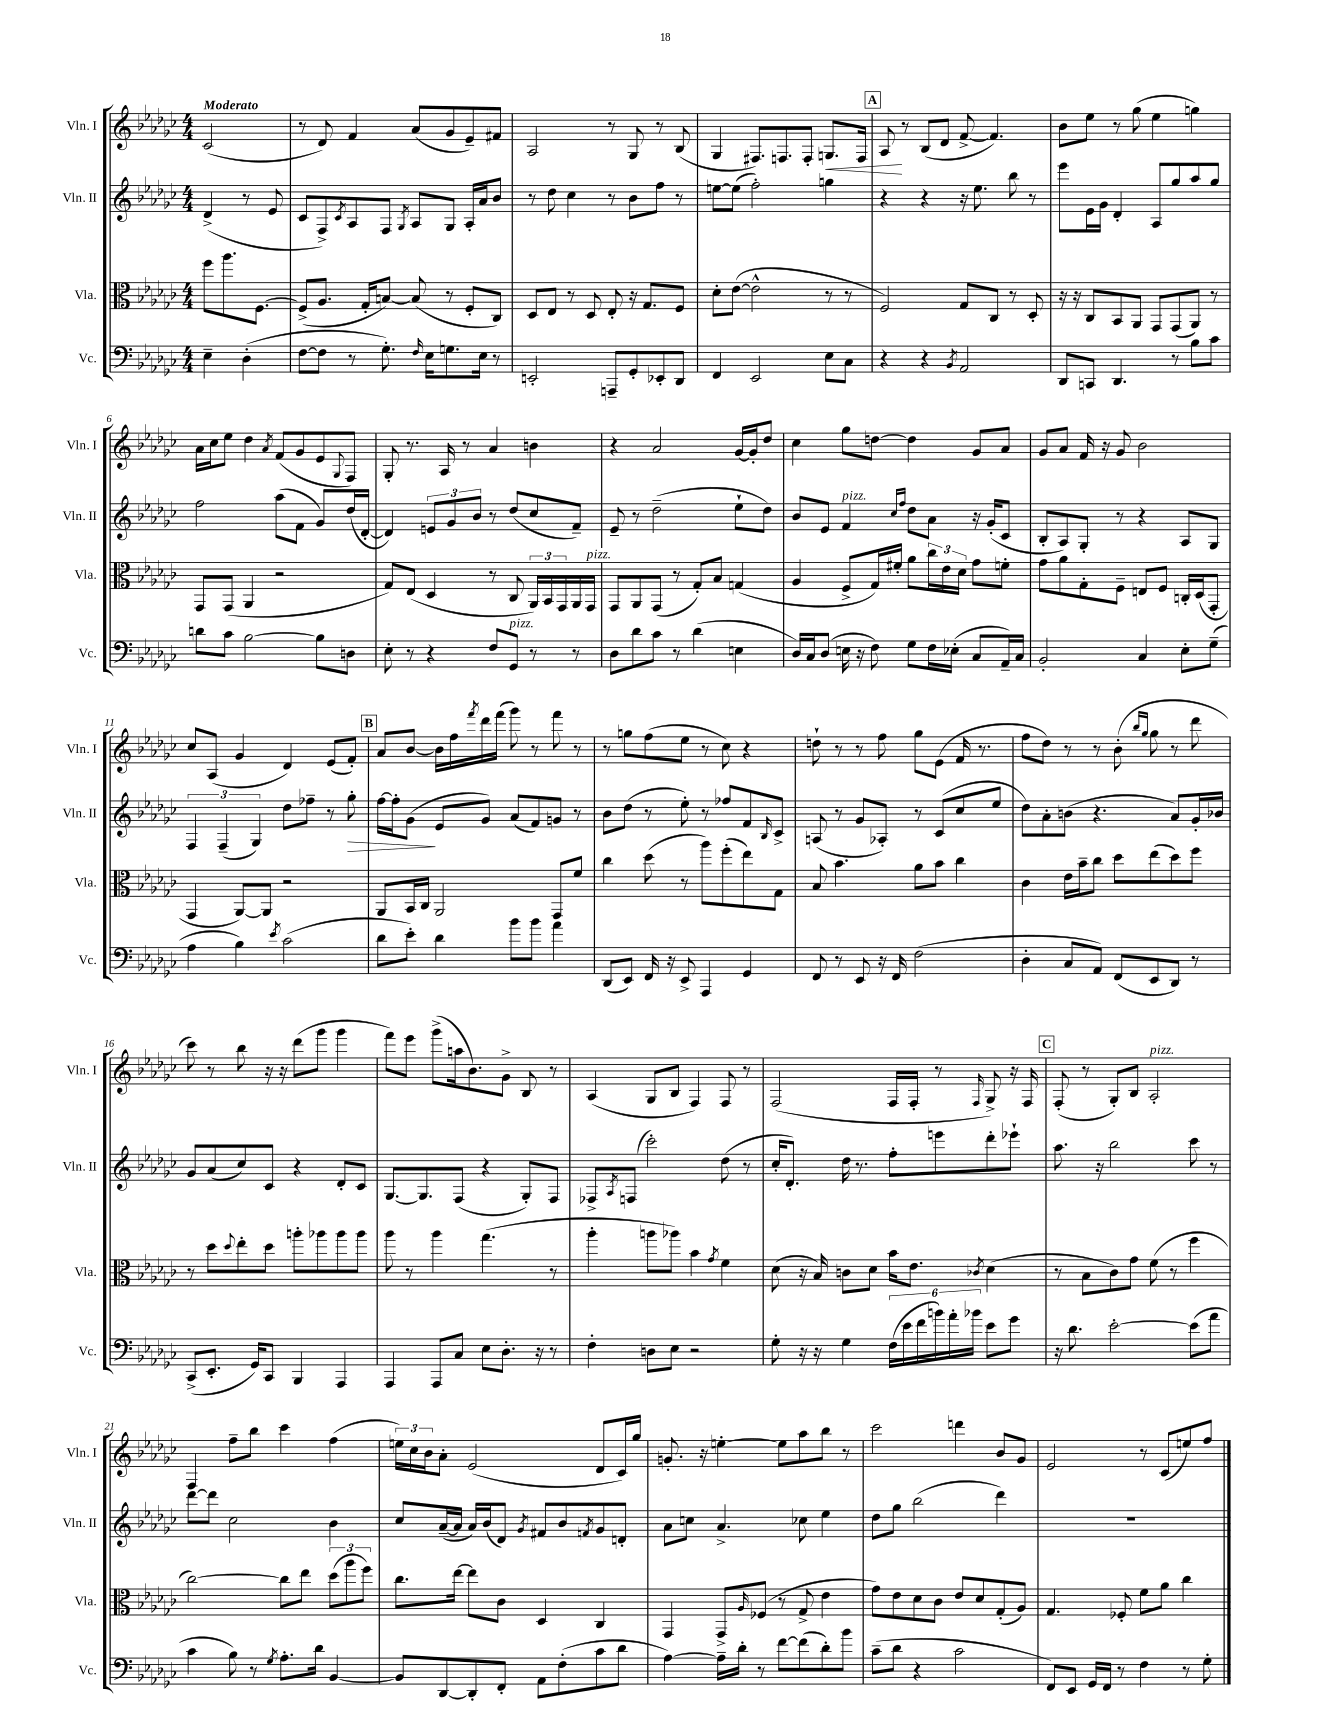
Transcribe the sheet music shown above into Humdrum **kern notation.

**kern	**kern	**kern	**dynam	**kern	**dynam
*part4	*part3	*part2	*part2	*part1	*part1
*staff4	*staff3	*staff2	*staff2	*staff1	*staff1
*I"Vc.	*I"Vla.	*I"Vln. II	*	*I"Vln. I	*
*I'Vc.	*I'Vla.	*I'Vln. II	*	*I'Vln. I	*
*clefF4	*clefC3	*clefG2	*	*clefG2	*
*k[b-e-a-d-g-c-]	*k[b-e-a-d-g-c-]	*k[b-e-a-d-g-c-]	*	*k[b-e-a-d-g-c-]	*
*M4/4	*M4/4	*M4/4	*	*M4/4	*
=	=	=	=	=	=
!	!	!	!	!LO:TX:a:B:t=Moderato	!
4E-~\	8ff\L	(4d-^/	.	(2c-/	.
.	8.aa-\	.	.	.	.
(4D-'\	.	8r	.	.	.
.	[8.F\J	.	.	.	.
.	.	8e-/	.	.	.
=1	=1	=1	=1	=1	=1
[8F\L	(8F^/L]	8c-/L	.	8r	.
8F\J]	8.A-/J	8F^/)	.	8d-/)	.
.	.	8qc-/	.	.	.
8r	.	8A-/	.	4f/	.
.	16G-'/KL	.	.	.	.
8.G-'\)	[8Bn/J)	8F/J	.	.	.
.	.	8qG-/	.	.	.
.	(8B/]	8A-/L	.	(8a-/L	.
16qqF/	.	.	.	.	.
16E-\KL	.	.	.	.	.
8.Gn\	8r	8G-/J	.	8g-/	.
.	8F'/L	16A-'/LL	.	8e-~/)	.
16E-\Jk	.	16a-/J	.	.	.
8r	8C-/J)	8b-/J	.	8f#X/J	.
=2	=2	=2	=2	=2	=2
2EEn'/	8D-/L	8r	.	2A-/	.
.	8E-/J	8dd-\	.	.	.
.	8r	4cc-\	.	.	.
.	8D-/	.	.	.	.
8AAAn~/L	8E-'/	8r	.	8r	.
8GG-'/	16r	8b-\L	.	8G-/	.
.	8.G-/L	.	.	.	.
8EE-X'/	.	8ff\J	.	8r	.
8DD-/J	8F/J	8r	.	(8B-/	.
=3	=3	=3	=3	=3	=3
4FF/	8d-'\L	[8een\L	.	4G-/	.
.	([8e-\J	(8ee\J]	.	.	.
2EE-/	2e-^^\]	2ff'\)	.	8.F#X/L)	.
.	.	.	.	8.Fn/	.
.	.	.	.	8F'/J	.
!	!	!	!	!	!LO:HP:b
8E-\L	8r	4ggn\	.	8.Gn/L	<
8C-\J	8r	.	.	.	.
.	.	.	.	16F/Jk	.
!!LO:REH:place=s1:t=A
=4	=4	=4	=4	=4	=4
4r	2F/)	4r	.	8A-/	.
.	.	.	.	8r	[
4r	.	4r	.	(8B-/L	.
.	.	.	.	8d-/J	.
8qBB-/	.	.	.	.	.
2AA-/	8G-/L	16r	.	[8f^/	.
.	.	8.ee-\	.	.	.
.	8C-/J	.	.	4.f/])	.
.	8r	8bb-\	.	.	.
.	8D-'/	8r	.	.	.
=5	=5	=5	=5	=5	=5
8DD-/L	16r	8eee-\L	.	8b-\L	.
.	16r	.	.	.	.
8CCn/J	8C-/L	16e-\L	.	8ee-\J	.
.	.	16g-\JJ	.	.	.
4.DD-/	8BB-/	4d-'/	.	8r	.
.	8AA-/J	.	.	(8gg-\	.
.	8GG-/L	8A-/L	.	4ee-\	.
8r	(8GG-/	8gg-/	.	.	.
8B-\L	8AA-/J)	8aa-/	.	4ggn\)	.
8c-\J	8r	8gg-/J	.	.	.
!!LO:LB:g=z
=6	=6	=6	=6	=6	=6
8dn\L	8GG-/L	2ff\	.	16a-\LL	.
.	.	.	.	16cc-\J	.
8c-\J	(8GG-/J	.	.	8ee-\J	.
[2B-\	4AA-/	.	.	4dd-\	.
.	.	.	.	8qa-/	.
.	2r	(8aa-\L	.	(8f/L	.
.	.	8f\J	.	8g-/	.
8B-\L]	.	8g-/L)	.	8e-/	.
.	.	.	.	8qqG-/	.
8Dn\J	.	(16dd-/L	.	8F/J)	.
.	.	[16d-'/JJ	.	.	.
=7	=7	=7	=7	=7	=7
8E-'\	8G-/L)	4d-/])	.	8G-'/	.
8r	(8E-/J	.	.	8.r	.
4r	4D-/	12en/L	.	.	.
.	.	.	.	16A-/	.
.	.	12g-/	.	.	.
.	.	.	.	8r	.
.	.	12b-/J	.	.	.
8F/L	8r	8r	.	4a-/	.
!LO:TX:a:i:t=pizz.	!	!	!	!	!
8GG-/J	8C-/	(8dd-/L	.	.	.
8r	24AA-/LL)	8cc-/	.	4bn\	.
.	24BB-/	.	.	.	.
.	24GG-/	.	.	.	.
8r	16AA-/	8f~/J)	.	.	.
!	!LO:TX:a:i:t=pizz.	!	!	!	!
.	16GG-/JJ	.	.	.	.
=8	=8	=8	=8	=8	=8
8D-\L	8GG-/L	8e-~/	.	4r	.
8d-\	8AA-/	8r	.	.	.
8c-\J	(8GG-/J	(2dd-~\	.	2a-/	.
8r	8r	.	.	.	.
(4d-\	8G-'/L)	.	.	.	.
.	8B-/J	.	.	.	.
4En\	(4Gn/	8ee-`\L	.	[16g-/LL	.
.	.	.	.	16g-'/J]	.
.	.	8dd-\J)	.	8dd-/J	.
=9	=9	=9	=9	=9	=9
16D-/LL)	4A-/	8b-/L	.	4cc-\	.
16C-/J	.	.	.	.	.
(8D-/J	.	8e-/J	.	.	.
!	!	!LO:TX:a:i:t=pizz.	!	!	!
16En\	8F^/L	4f/	.	8gg-\L	.
16r	.	.	.	.	.
8F\)	16G-/L)	.	.	[8ddn\J	.
.	16f#X'/JJ	.	.	.	.
.	.	16qqcc-/LL	.	.	.
.	.	16qqff/JJ	.	.	.
8G-\L	8a-\L	8dd-\L	.	4dd\]	.
16F\L	24cc-\L	8a-\J	.	.	.
.	24e-\	.	.	.	.
(16E-X'\JJ	.	.	.	.	.
.	24d-\JJ	.	.	.	.
8C-/L	8g-\L	16r	.	8g-/L	.
.	.	(16g-'/KL	.	.	.
16AA-~/L)	8fn'\J	8c-/J	.	8a-/J	.
16C-/JJ	.	.	.	.	.
=10	=10	=10	=10	=10	=10
2BB-'/	8g-\L	8B-'/L	.	8g-/L	.
.	8a-\	8A-/)	.	8a-/J	.
.	8G-'\	8G-'/J	.	16f/	.
.	.	.	.	16r	.
.	8F~\J	8r	.	8g-/	.
4C-/	8En/L	4r	.	2b-\	.
.	8F/J	.	.	.	.
8E-'\L	16Cn'/LL	8A-/L	.	.	.
.	(16D-/J	.	.	.	.
(8G-~\J	8GG-'/J	8G-/J	.	.	.
!!LO:LB:g=z
=11	=11	=11	=11	=11	=11
4A-\	4GG-/	6F/	.	8cc-/L	.
.	.	.	.	(8A-/J	.
.	.	(6F~/	.	.	.
4B-\)	[8AA-/L)	.	.	4g-/	.
.	.	6G-/)	.	.	.
.	8AA-/J]	.	.	.	.
8qe-/	.	.	.	.	.
(2c-\	2r	8dd-\L	.	4d-/)	.
.	.	8ff-X~\J	.	.	.
.	.	8r	.	(8e-/L	.
!	!	!	!LO:HP:b	!	!
.	.	8gg-'\	>	8f'/J)	.
!!LO:REH:place=s1:t=B
=12	=12	=12	=12	=12	=12
8d-\L	8AA-/L	[16ff\LL	.	8a-/L	.
.	.	16ff'\J]	.	.	.
8e-'\J)	16BB-/L	(8g-\J	.	[8b-/J	.
.	16C-/JJ	.	.	.	.
4d-\	2AA-/	8e-/L	]	16b-\LL]	.
.	.	.	.	16ff\	.
.	.	.	.	8qfff/	.
.	.	8g-/J)	.	16ddd-\	.
.	.	.	.	(16fff\JJ	.
8b-\L	.	(8a-/L	.	8ggg-\)	.
8b-\J	.	8f/)	.	8r	.
4a-\	8GG-/L	8gn/J	.	8fff\	.
.	8f/J	8r	.	8r	.
=13	=13	=13	=13	=13	=13
(8DD-/L	4cc-\	8b-\L	.	8r	.
8EE-/J)	.	(8dd-\J	.	8ggn\L	.
16FF/	(8dd-\	8r	.	(8ff\	.
16r	.	.	.	.	.
8EE-^/	8r	8ee-'\)	.	8ee-\J	.
4AAA-/	8aa-\L)	8r	.	8r	.
.	(8ff'\	8ff-X/L	.	8cc-\)	.
4GG-/	8ee-\)	8f/	.	4r	.
.	.	16qqB-/	.	.	.
.	8G-\J	8c-^/J	.	.	.
=14	=14	=14	=14	=14	=14
8FF/	8B-/	(8An/	.	8ddn`\	.
8r	4.b-\	8r	.	8r	.
8EE-/	.	8g-/L	.	8r	.
16r	.	8A-X'/J)	.	8ff\	.
16FF/	.	.	.	.	.
(2F\	8a-\L	8r	.	8gg-\L	.
.	8b-\J	(8c-/L	.	(8e-\J	.
.	4cc-\	8cc-/	.	16f/	.
.	.	.	.	8.r	.
.	.	8ee-/J	.	.	.
=15	=15	=15	=15	=15	=15
4D-'\	4c-\	8dd-\L)	.	8ff\L	.
.	.	8a-'\	.	8dd-\J)	.
8C-/L	16e-\LL	(8bn\J	.	8r	.
.	16b-~\J	.	.	.	.
8AA-/J)	8cc-\J	4.r	.	8r	.
(8FF/L	8dd-\L	.	.	(8b-'\	.
.	.	.	.	16qqbb-/LL	.
.	.	.	.	16qqgg-/JJ	.
8EE-/	(8ee-\	.	.	8gg-\	.
8DD-/J)	8dd-\)	8a-/L)	.	8r	.
8r	8ff\J	16g-'/L	.	8ddd-\	.
.	.	16b-X/JJ	.	.	.
!!LO:LB:g=z
=16	=16	=16	=16	=16	=16
(8CC-^/L	8r	8g-/L	.	8ccc-\)	.
8.EE-'/J	8dd-\L	(8a-/	.	8r	.
.	8qqdd-/	.	.	.	.
.	8ee-'\	8cc-/)	.	8bb-\	.
16GG-/KL)	.	.	.	.	.
8CC-/J	8dd-\J	8c-/J	.	16r	.
.	.	.	.	16r	.
4BBB-/	8aan'\L	4r	.	(8ddd-\L	.
.	8aa-X\	.	.	8ggg-\J	.
4AAA-/	8aa-\	8d-'/L	.	4ggg-\	.
.	8aa-\J	8c-/J	.	.	.
=17	=17	=17	=17	=17	=17
4AAA-/	8aa-\	[8.G-/L	.	8fff\L)	.
.	8r	.	.	8eee-\J	.
.	.	8.G-/]	.	.	.
8AAA-/L	4aa-\	.	.	(8ggg-^\L	.
8C-/J	.	(8F/J	.	16aan\k	.
.	.	.	.	8.b-\)	.
8E-\L	(4.gg-\	4r	.	.	.
8.D-'\J	.	.	.	8g-^\J	.
.	.	8G-'/L)	.	8B-/	.
16r	.	.	.	.	.
8r	8r	8F/J	.	8r	.
=18	=18	=18	=18	=18	=18
4F'\	4aa-'\	8F-X^/L	.	(4A-/	.
.	.	8qA-/	.	.	.
.	.	(8Fn/J	.	.	.
8Dn\L	8aan\L	2ccc-'\)	.	8G-/L	.
8E-\J	8aa-X\J)	.	.	8B-/J	.
2r	4b-\	.	.	4F/)	.
.	8qg-/	.	.	.	.
.	4f\	(8dd-\	.	8F/	.
.	.	8r	.	8r	.
=19	=19	=19	=19	=19	=19
8G-'\	(8d-\	16cc-'/KL	.	(2F/	.
.	.	8.d-'/J)	.	.	.
16r	16r	.	.	.	.
16r	16B-/)	.	.	.	.
4G-\	8cn\L	16dd-\	.	.	.
.	.	8.r	.	.	.
.	8d-\J	.	.	.	.
(24F\LL	16b-\KL	8ff'\L	.	16F/LL	.
24e-\	.	.	.	.	.
.	8.e-\J	.	.	16F'/JJ	.
24f\	.	.	.	.	.
24bn\)	.	8eeen\	.	8r	.
24a-'\	.	.	.	.	.
24b-X\JJ	.	.	.	.	.
.	8qc-X/	.	.	16qqF/	.
8e-\L	(4d-\	8ddd-'\	.	8G-^/)	.
8g-\J	.	8eee-X`\J	.	16r	.
.	.	.	.	16F/	.
!!LO:REH:place=s1:t=C
=20	=20	=20	=20	=20	=20
16r	8r	8.aa-\	.	(8F'/	.
8.d-\	.	.	.	.	.
.	8B-\L	.	.	8r	.
.	.	16r	.	.	.
[2e-'\	8c-\)	2bb-\	.	8G-'/L)	.
.	8g-\J	.	.	8B-/J	.
!	!	!	!	!LO:TX:a:i:t=pizz.	!
.	(8f\	.	.	2A-'/	.
.	8r	.	.	.	.
(8e-\L]	4ff\	8ccc-\	.	.	.
8a-\J	.	8r	.	.	.
!!LO:LB:g=z
=21	=21	=21	=21	=21	=21
4c-\	[2cc-\)	[8ddd-\L	.	4F/	.
.	.	8ddd-\J]	.	.	.
8B-\)	.	2cc-\	.	8ff~\L	.
8r	.	.	.	8bb-\J	.
8qG-/	.	.	.	.	.
8.A-'\L	8cc-\L]	.	.	4ccc-\	.
.	8ee-\J	.	.	.	.
16d-\Jk	.	.	.	.	.
[4BB-/	(12dd-\L	4b-\	.	(4ff\	.
.	12aa-\	.	.	.	.
.	12ff\J)	.	.	.	.
=22	=22	=22	=22	=22	=22
8BB-/L]	8.cc-\L	8cc-/L	.	24een\LL)	.
.	.	.	.	24cc-\	.
.	.	.	.	24b-\J	.
[8DD-/	.	([16a-~/L	.	8a-'\J	.
.	[16ee-\Jk	16a-/JJ]	.	.	.
8DD-'/]	8ee-\L]	16a-/LL)	.	(2e-/	.
.	.	(16b-/J	.	.	.
8FF'/J	8c-\J	8d-/J)	.	.	.
.	.	8qg-/	.	.	.
8AA-\L	4D-/	8f#X/L	.	.	.
(8F'\	.	8b-/	.	.	.
.	.	8qfn/	.	.	.
8c-\	4C-/	8g-/	.	8d-/L	.
8d-\J	.	8dn'/J	.	16c-/L)	.
.	.	.	.	16gg-/JJ	.
=23	=23	=23	=23	=23	=23
[4A-\)	4GG-/	8a-\L	.	8.gn'/	.
.	.	8ccn\J	.	.	.
.	.	.	.	16r	.
16A-~\LL]	8GG-^/L	4.a-^/	.	[4een'\	.
16d-'\JJ	.	.	.	.	.
.	16qqA-/	.	.	.	.
8r	(8F-X/J	.	.	.	.
[8f\L	8r	.	.	8ee\L]	.
(8f\]	8G-^/	8cc-X\	.	8aa-\	.
8d-'\)	4e-\	4ee-\	.	8bb-\J	.
8b-\J	.	.	.	8r	.
=24	=24	=24	=24	=24	=24
(8c-~\L	8g-\L)	8dd-\L	.	2ccc-\	.
8d-\J	8e-\	8gg-\J	.	.	.
4r	8d-\	(2bb-\	.	.	.
.	8c-\J	.	.	.	.
2c-\	8e-/L	.	.	4dddn\	.
.	8d-/	.	.	.	.
.	(8G-'/	4ddd-\)	.	8b-/L	.
.	8A-/J)	.	.	8g-/J	.
=25	=25	=25	=25	=25	=25
8FF/L)	4.G-/	1r	.	2e-/	.
8EE-/J	.	.	.	.	.
16GG-/LL	.	.	.	.	.
16FF/JJ	.	.	.	.	.
8r	8F-X'/	.	.	.	.
4F\	8f\L	.	.	8r	.
.	8a-\J	.	.	(8c-/L	.
8r	4cc-\	.	.	8een/)	.
8G-'\	.	.	.	8ff/J	.
==	==	==	==	==	==
*-	*-	*-	*-	*-	*-
